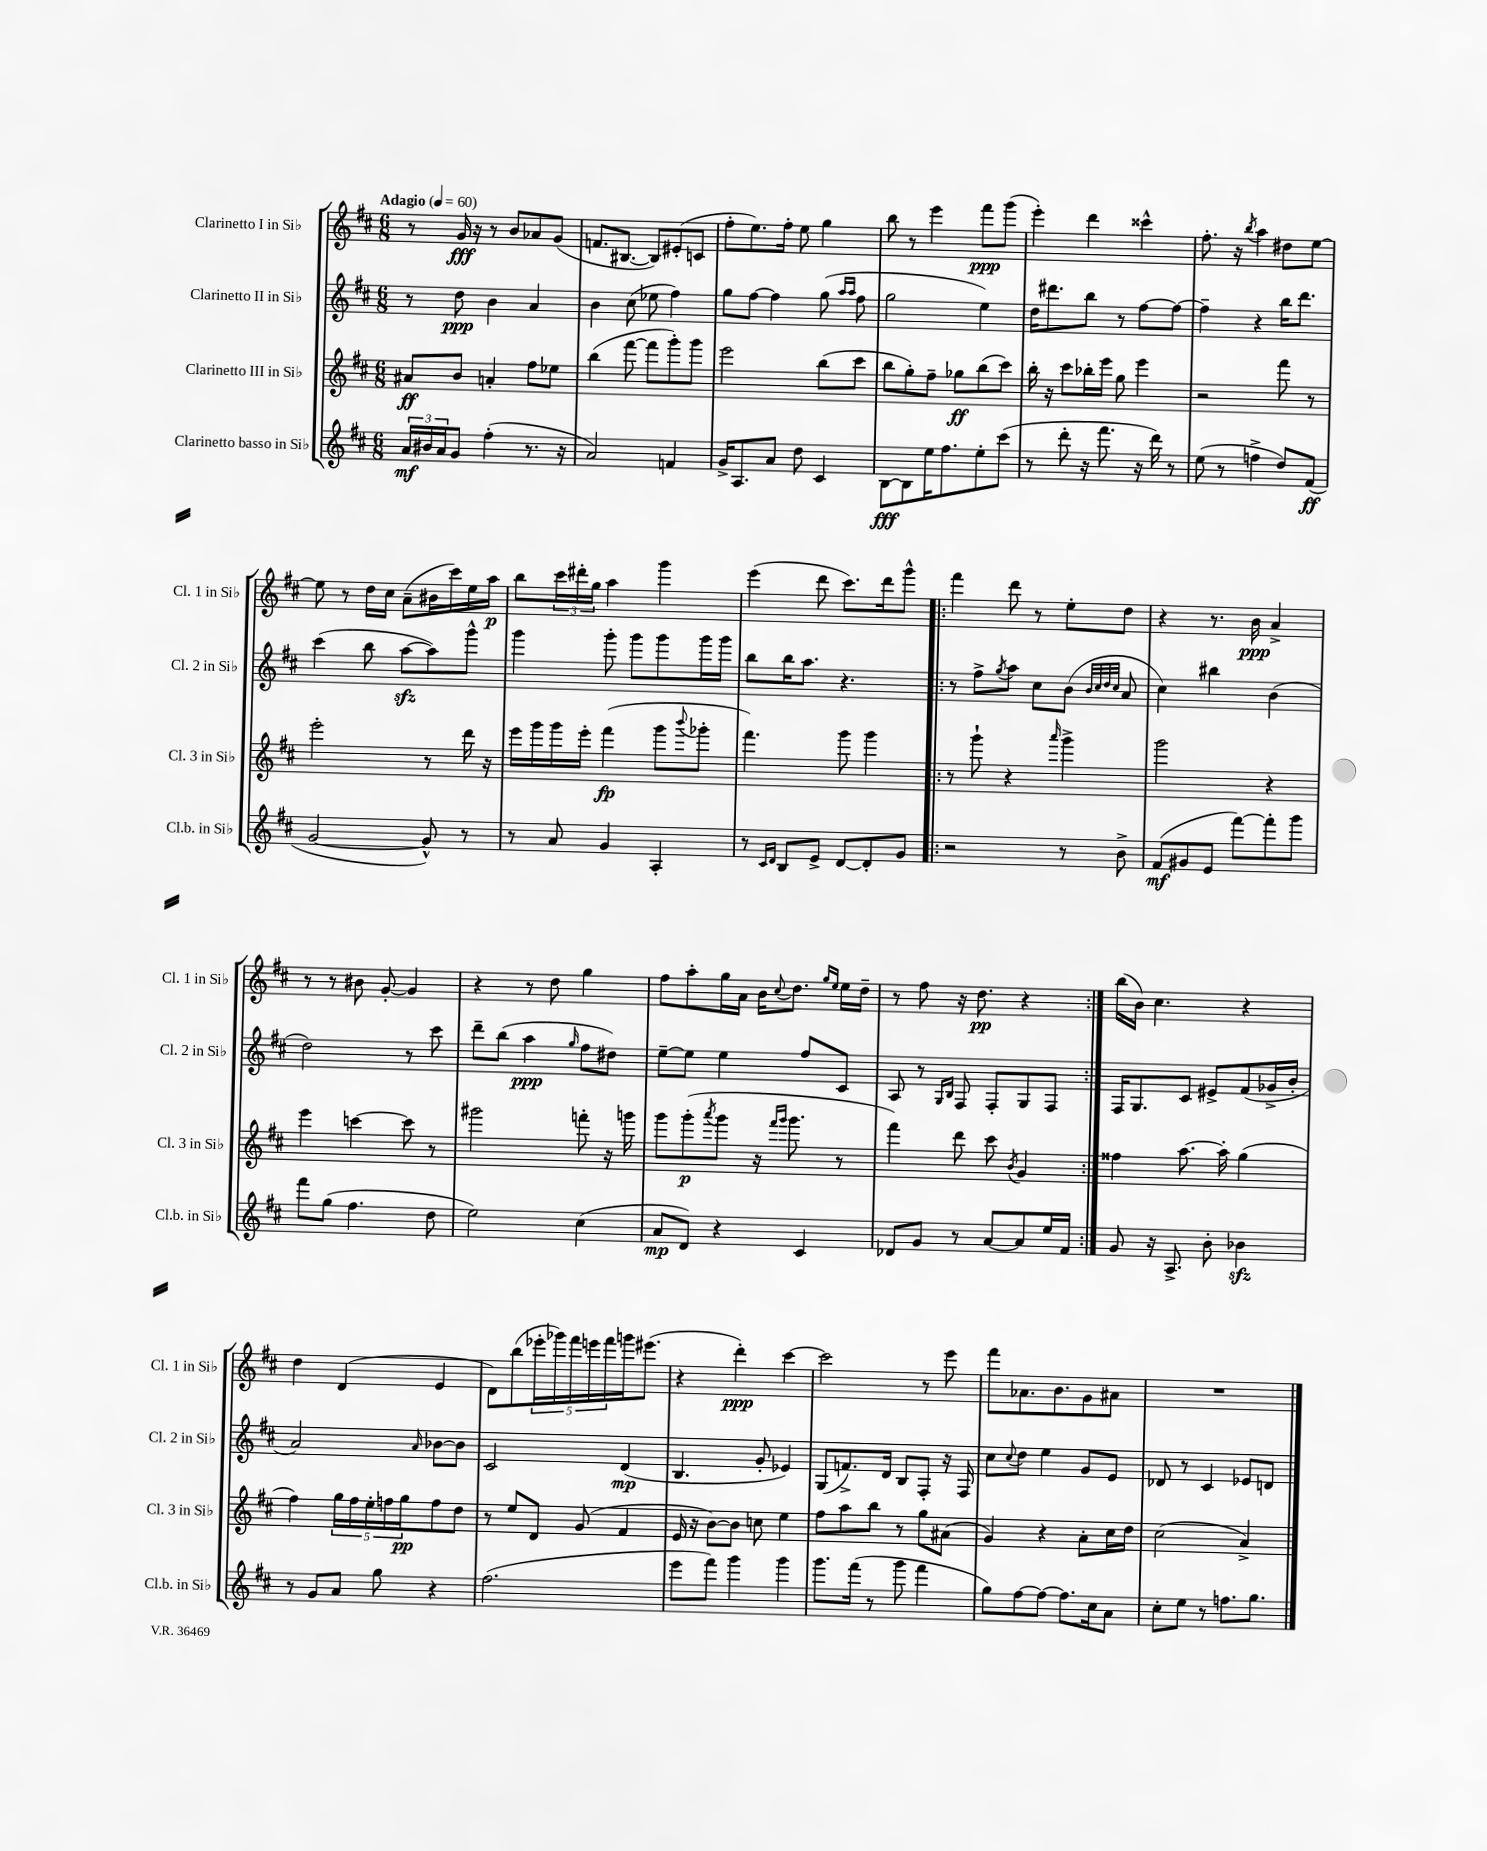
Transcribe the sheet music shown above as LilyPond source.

<<
\new StaffGroup <<
\new Staff = "s0" \with { instrumentName = "Clarinetto I in Sib" shortInstrumentName = "Cl. 1 in Sib" } {
    \clef treble \key d \major \numericTimeSignature \time 6/8 \tempo "Adagio" 4 = 60
    r8 g'16\fff r16 r8 b'8 aes'8 g'8( |
    f'8. bis8.~ bis8) eis'8-.( c'8 |
    fis''8-. e''8.) fis''16-. e''8 g''4 |
    b''8 r8 e'''4 fis'''8\ppp g'''8( |
    e'''4-.) d'''4 cisis'''4-^ |
    fis''8.-. r16 \acciaccatura { b''8 } a''4 dis''8 e''8~ |
    e''8 r8 d''16 cis''16 a'8--( bis'16 cis'''16) e''16 a''16\p |
    b''8 \tuplet 3/2 { cis'''16 dis'''16-. g''16 } a''4 g'''4 |
    e'''4( d'''8 cis'''8.) d'''16 g'''8-^ |
    \repeat volta 2 { fis'''4 d'''8 r8 e''8-. d''8 |
    r4 r8. b'16\ppp a'4-> |
    r8 r8 bis'8 g'8~-. g'4 |
    r4 r8 d''8 g''4 |
    fis''8 a''8-. g''16 a'16 b'16 \appoggiatura { cis''8 } d''8. \grace { g''16 e''16 } e''16 d''16-- |
    r8 fis''8 r16 d''8.\pp r4 | }
    b''16( b'16) cis''4. r4 |
    d''4 d'4( e'4 |
    d'8) b''8( \tuplet 5/4 { ees'''16-. ges'''16) fis'''16 e'''16 fis'''16 } g'''16 eis'''8.( |
    r4 d'''4-.\ppp) cis'''4~ |
    cis'''2 r8 e'''8 |
    fis'''8 aes'8. b'8. g'8 ais'8 |
    R2. \bar "|." |
}
\new Staff = "s1" \with { instrumentName = "Clarinetto II in Sib" shortInstrumentName = "Cl. 2 in Sib" } {
    \clef treble \key d \major \numericTimeSignature \time 6/8
    r8 d''8\ppp b'4 a'4 |
    b'4 cis''8( ees''8 fis''4) |
    g''8 fis''8~ fis''4 g''8( \grace { a''16 a''16 } fis''8 |
    g''2 e''4) |
    d''16 dis'''8. b''8 r8 fis''8~ fis''8~ |
    fis''4-- r4 b''16 d'''8. |
    cis'''4( b''8 a''8~\sfz a''8) g'''8-^ |
    g'''4 g'''8-. g'''8 g'''8 g'''16 g'''16 |
    b''8 b''16 a''8. r4. |
    \repeat volta 2 { r8 fis''8-> \acciaccatura { g''8 } a''8 cis''8 b'8( \grace { b'32 cis''32 d''32 cis''32 } a'8 |
    cis''4) bis''4 b'4( |
    d''2) r8 cis'''8 |
    d'''8-- b''8( a''4\ppp \grace { g''16 } fis''8 dis''8) |
    e''8~-- e''8 e''4 fis''8 cis'8 |
    a8 r8 \grace { g16 b16 } fis8 fis8-. g8 fis8 | }
    fis16 g8. cis'8 eis'8-> fis'8( ges'16-> b'16-. |
    a'2) \grace { a'16 } bes'8~ bes'8 |
    cis'2 d'4\mp( |
    b4. g'8-. ees'4) |
    g8( f'8.->) d'16 b8 fis8-. r16 fis16 |
    cis''8 \appoggiatura { cis''8 } d''8 e''4 g'8 e'8 |
    des'8 r8 cis'4 ees'8 d'8 \bar "|." |
}
\new Staff = "s2" \with { instrumentName = "Clarinetto III in Sib" shortInstrumentName = "Cl. 3 in Sib" } {
    \clef treble \key d \major \numericTimeSignature \time 6/8
    ais'8\ff b'8 a'4-. fis''8 ees''8 |
    b''4( fis'''8~ fis'''8 g'''8-.) g'''8 |
    e'''2 b''8( cis'''8 |
    b''8 g''8-.) fis''8-- ges''8\ff b''8( cis'''8) |
    b''16-. r16 cis'''8 bes''16-. e'''16 g''8 e'''4 |
    r2 fis'''8 r8 |
    e'''2-. r8 d'''16 r16 |
    e'''16 g'''16 g'''16 e'''16-. fis'''4\fp( g'''8 \appoggiatura { b'''8 } ges'''8-. |
    fis'''4.) g'''8 g'''4 |
    \repeat volta 2 { r8 g'''8-! r4 \grace { a'''16 } g'''4-> |
    g'''2 r4 |
    e'''4 c'''4~ c'''8 r8 |
    gis'''2 f'''8-. r16 g'''16 |
    g'''8 g'''8-.\p( \acciaccatura { a'''8 } g'''8 r16 \grace { fis'''16 g'''16 } g'''8. r8 |
    fis'''4) d'''8 cis'''8 \acciaccatura { b'8 } g'4 | }
    fisis''4 a''8.~ a''16-. g''4( |
    fis''4) \tuplet 5/4 { g''16 fis''16 e''16-. f''16 g''16\pp } f''8 d''8 |
    r8 e''8 d'8 g'8( fis'4 |
    e'16 r16 b'8~) b'8 c''8 e''4 |
    fis''8 a''8 b''8 r8 g''8 ais'8( |
    g'4) r4 a'8-. cis''16 d''16 |
    cis''2( a'4->) \bar "|." |
}
\new Staff = "s3" \with { instrumentName = "Clarinetto basso in Sib" shortInstrumentName = "Cl.b. in Sib" } {
    \clef treble \key d \major \numericTimeSignature \time 6/8
    \tuplet 3/2 { a'16\mf bis'16 a'16 } g'8 fis''4-.( r8. r16 |
    a'2) f'4 |
    g'16-> a8. a'8 d''8 cis'4 |
    b8~\fff b8 e''16 fis''8. e''8-. cis'''8( |
    r8 d'''8-. r16 fis'''8. r16 d'''16) r8 |
    e''8( r8 f''4-> d''8) fis'8\ff( |
    g'2~ g'8-^) r8 |
    r8 a'8 g'4 a4-. |
    r8 \grace { cis'16 d'16 } b8 e'8-> d'8~ d'8-. g'8 |
    \repeat volta 2 { r2 r8 b'8-> |
    fis'8\mf( gis'8 e'8 fis'''8~) fis'''8-. g'''8 |
    fis'''8 g''8( fis''4. d''8 |
    e''2) cis''4( |
    a'8\mp d'8) r4 cis'4 |
    des'8 g'8 r8 a'8~ a'8 e''16 fis'16 | }
    g'8 r16 a8.-> b'8-. bes'4\sfz |
    r8 g'8 a'8 g''8 r4 |
    fis''2.( |
    e'''8 fis'''8) g'''4 g'''4 |
    g'''8. fis'''16( r8 g'''8 fis'''4 |
    g''8) fis''8~ fis''8~ fis''8. cis''16 a'8 |
    cis''8-. e''8 r8 f''8. g''8. \bar "|." |
}
>>
>>
\layout { \context { \Score \remove "Bar_number_engraver" } }
